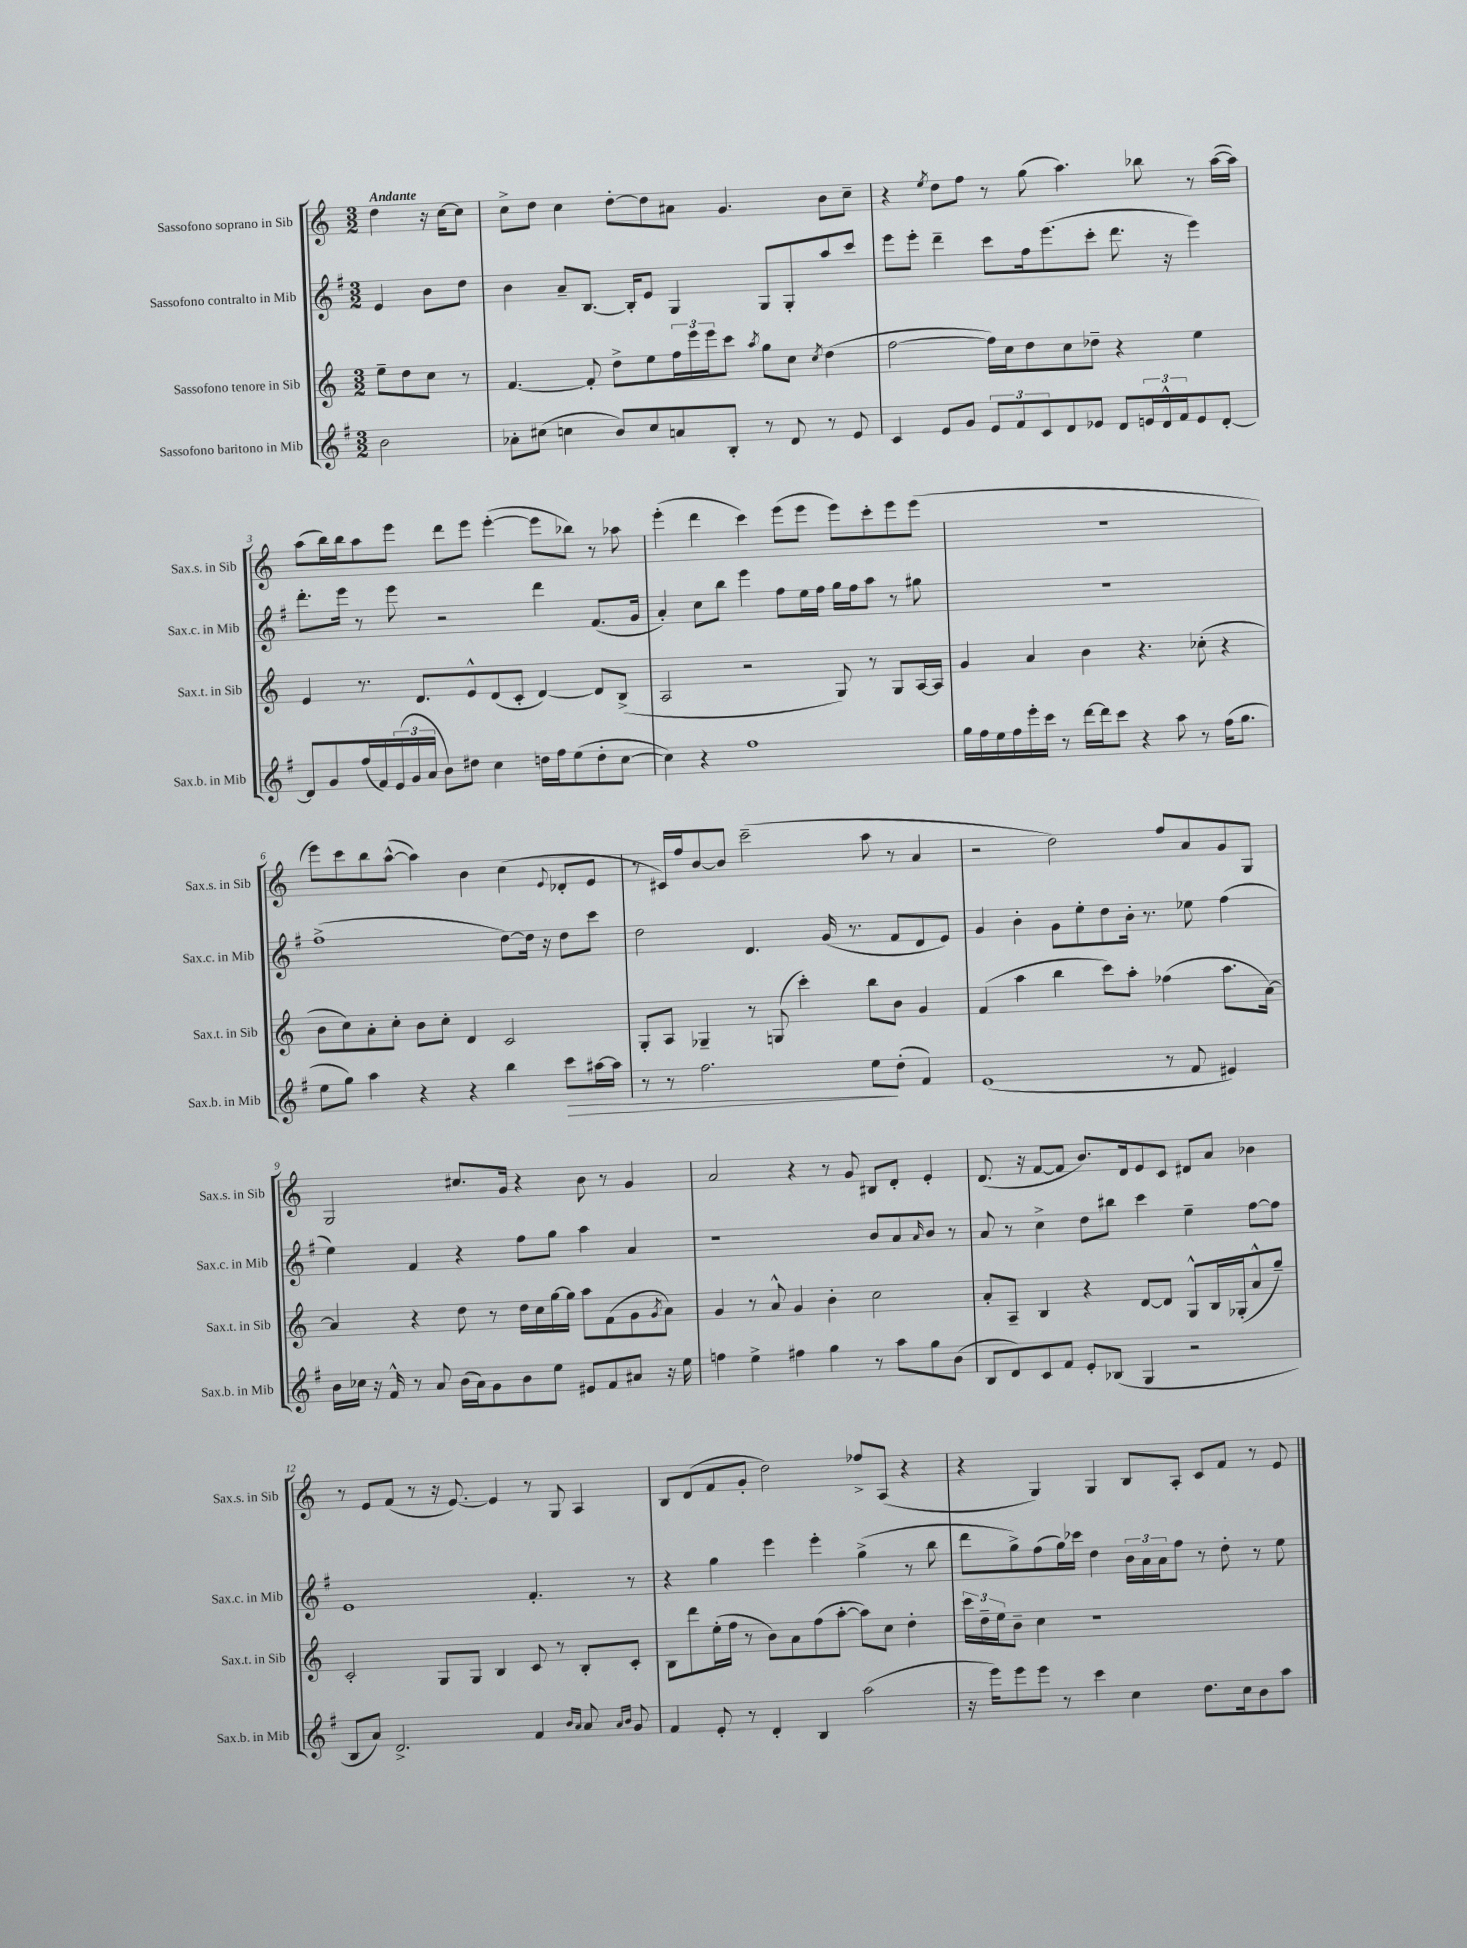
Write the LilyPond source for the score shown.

<<
\new StaffGroup <<
\new Staff = "s0" \with { instrumentName = "Sassofono soprano in Sib" shortInstrumentName = "Sax.s. in Sib" } {
    \clef treble \key c \major \numericTimeSignature \time 3/2 \partial 2 \tempo "Andante"
    d''4 r16 c''16~ c''8 |
    c''8-> d''8 c''4 d''8~-. d''8 ais'8 g'4. b'8 c''8-- |
    r4 \acciaccatura { e''8 } d''8 f''8 r8 g''8( a''4.) bes''8 r8 a''16~( a''16) |
    a''8( b''16) b''16 a''8 e'''8 d'''8 e'''8 e'''4~-.( e'''8 bes''8) r8 aes''8 |
    e'''4-.( d'''4 c'''4) e'''8( e'''8 e'''8) c'''8-. e'''8 e'''8( |
    R1. |
    e'''8) c'''8 b''8 a''8~-^( a''4) b'4 c''4( \appoggiatura { e'8 } des'8-. e'8 |
    r8 cis'16) f''16 b'8~ b'8 c'''2--( a''8 r8 a'4 |
    r2 d''2) f''8 a'8 g'8 g8 |
    g2 cis''8. g'16 r4 b'8 r8 g'4 |
    a'2 r4 r8 g'8 bis8 d'8-. e'4-. |
    d'8.( r16 f'8~ f'8 b'8.) d'16 e'8 c'8 dis'8 a'8 bes'4 |
    r8 e'8 f'8( r8 r16 e'8.~) e'4 r8 g8 a4 |
    b8 d'8( f'8 g'8-. d''2) fes''8-> a8( r4 |
    r4 g4) g4 b8 a8-. c'8 f'8 r8 e'8 \bar "|." |
}
\new Staff = "s1" \with { instrumentName = "Sassofono contralto in Mib" shortInstrumentName = "Sax.c. in Mib" } {
    \clef treble \key g \major \numericTimeSignature \time 3/2 \partial 2
    e'4 b'8 d''8 |
    b'4 a'8-- b8.~ b16-. e'8 g4 g8 g8-. a''8 c'''8 |
    e'''8 e'''8-. d'''4-- c'''8 fis''16 e'''8.( c'''8-. d'''8. r16 e'''4) |
    d'''8.-. e'''16 r8 e'''8 r2 d'''4 fis'8.( g'16 |
    a'4-.) c''8 b''8 e'''4 fis''8 e''16 fis''16 g''16 fis''16 a''8 r8 gis''8 |
    R1. |
    fis''1->( d''8~) d''16 r16 d''8 c'''8 |
    d''2 d'4. g'16( r8. fis'8 d'8 e'8) |
    g'4 b'4-. g'8 e''8-. d''8 b'16-. r8. ees''8 fis''4( |
    e''4) fis'4 r4 fis''8 g''8 a''4 a'4 |
    r1 b'8 a'8 \grace { a'16 } b'8 r8 |
    a'8 r8 c''4-> d''8 bis''8 c'''4 e''4-- fis''8~ fis''8 |
    e'1 fis'4.-. r8 |
    r4 g''4 e'''4 e'''4-. g''4->( r8 b''8 |
    d'''8 g''8->) fis''8( g''16) ces'''16 d''4 \tuplet 3/2 { b'16 a'16 a'16 } fis''8 r8 d''8-. r8 e''8 \bar "|." |
}
\new Staff = "s2" \with { instrumentName = "Sassofono tenore in Sib" shortInstrumentName = "Sax.t. in Sib" } {
    \clef treble \key c \major \numericTimeSignature \time 3/2 \partial 2
    e''8-- d''8 c''8 r8 |
    f'4.~ f'8-. d''8-> e''8 \tuplet 3/2 { f''16 e'''16 e'''16 } c'''8 \acciaccatura { a''8 } g''8 c''8 \acciaccatura { c''8 } d''4( |
    f''2~ f''16) c''16 d''8 c''8 des''8-- r4 e''4 |
    e'4 r8. d'8. e'8-^ d'8( c'8-. d'4~) d'8 b8->( |
    a2 r2 g8) r8 g8 a16~ a16 |
    g'4 a'4 b'4 r4. ces''8-.( r4 |
    b'8 c''8) a'8-. c''8-. b'8 c''8-. d'4 c'2 |
    g8-. a8 ges4-- r8 g8( c'''4-.) b''8 b'8 g'4 |
    f'4( a''4 b''4 c'''8) a''8-. fes''4( a''8. a'16~) |
    a'4 r4 d''8 r8 d''16 c''16 g''16~ g''16 a''8 f'8( g'8 \acciaccatura { g'8 } a'8) |
    g'4 r8 a'8-^ g'4 b'4-. c''2 |
    a'8-. a8-- b4 r4 d'8~ d'8 g8-^ b16 ges16-.( a'8-^ g''8--) |
    c'2-. g8 g8 b4 c'8 r8 b8-. c'8-. |
    b8 d'''8 e''16-.( f''16 r8 b'8) a'8 f''8( a''8~-. a''8) c''8 d''4-. |
    \tuplet 3/2 { c'''16 d''16-- e''16 } b'8-- c''4 r1 \bar "|." |
}
\new Staff = "s3" \with { instrumentName = "Sassofono baritono in Mib" shortInstrumentName = "Sax.b. in Mib" } {
    \clef treble \key g \major \numericTimeSignature \time 3/2 \partial 2
    b'2 |
    aes'8-. cis''8( c''4 b'8) c''8 a'8 b8-. r8 d'8 r8 e'8 |
    c'4 e'8 g'8 \tuplet 3/2 { e'8 fis'8 c'8 } d'8 ees'8 d'8 \tuplet 3/2 { e'16 d'16-^ fis'16 } e'8 d'8~-. |
    d'8 g'8 fis''16( fis'16) \tuplet 3/2 { e'16( g'16 a'16 } b'8) dis''8 c''4 d''16 fis''16 e''8( d''8-. c''8~ |
    c''4) r4 fis''1 |
    g''16 fis''16 e''16 fis''16 e'''16-. c'''16 r8 d'''16~ d'''16 c'''8 r4 a''8 r8 fis''16( g''8. |
    e''8 g''8) a''4 r4 r4 b''4 c'''8\> ais''16~ ais''16 |
    r8 r8 fis''2. e''8\! d''8-.( fis'4) |
    e'1( r8 fis'8 eis'4) |
    b'16 ces''16 r16 fis'16-^ r8 a'8 b'16( a'16) g'8 b'8 e''8 eis'8 fis'8 ais'8 r16 e''16 |
    f''4 e''4-> fis''4 g''4 r8 a''8 g''8 b'8( |
    b8 d'8) c'8 fis'8 e'8-. bes8( g4 r2 |
    b8 a'8) d'2.-> fis'4 \grace { b'16 a'16 } a'8 \grace { a'16 b'16 } g'8 |
    fis'4 e'8-. r8 d'4-. b4 a''2( |
    r16 e'''16) e'''8 e'''8 r8 c'''4 c''4 d''8. c''16 b'8 a''8 \bar "|." |
}
>>
>>
